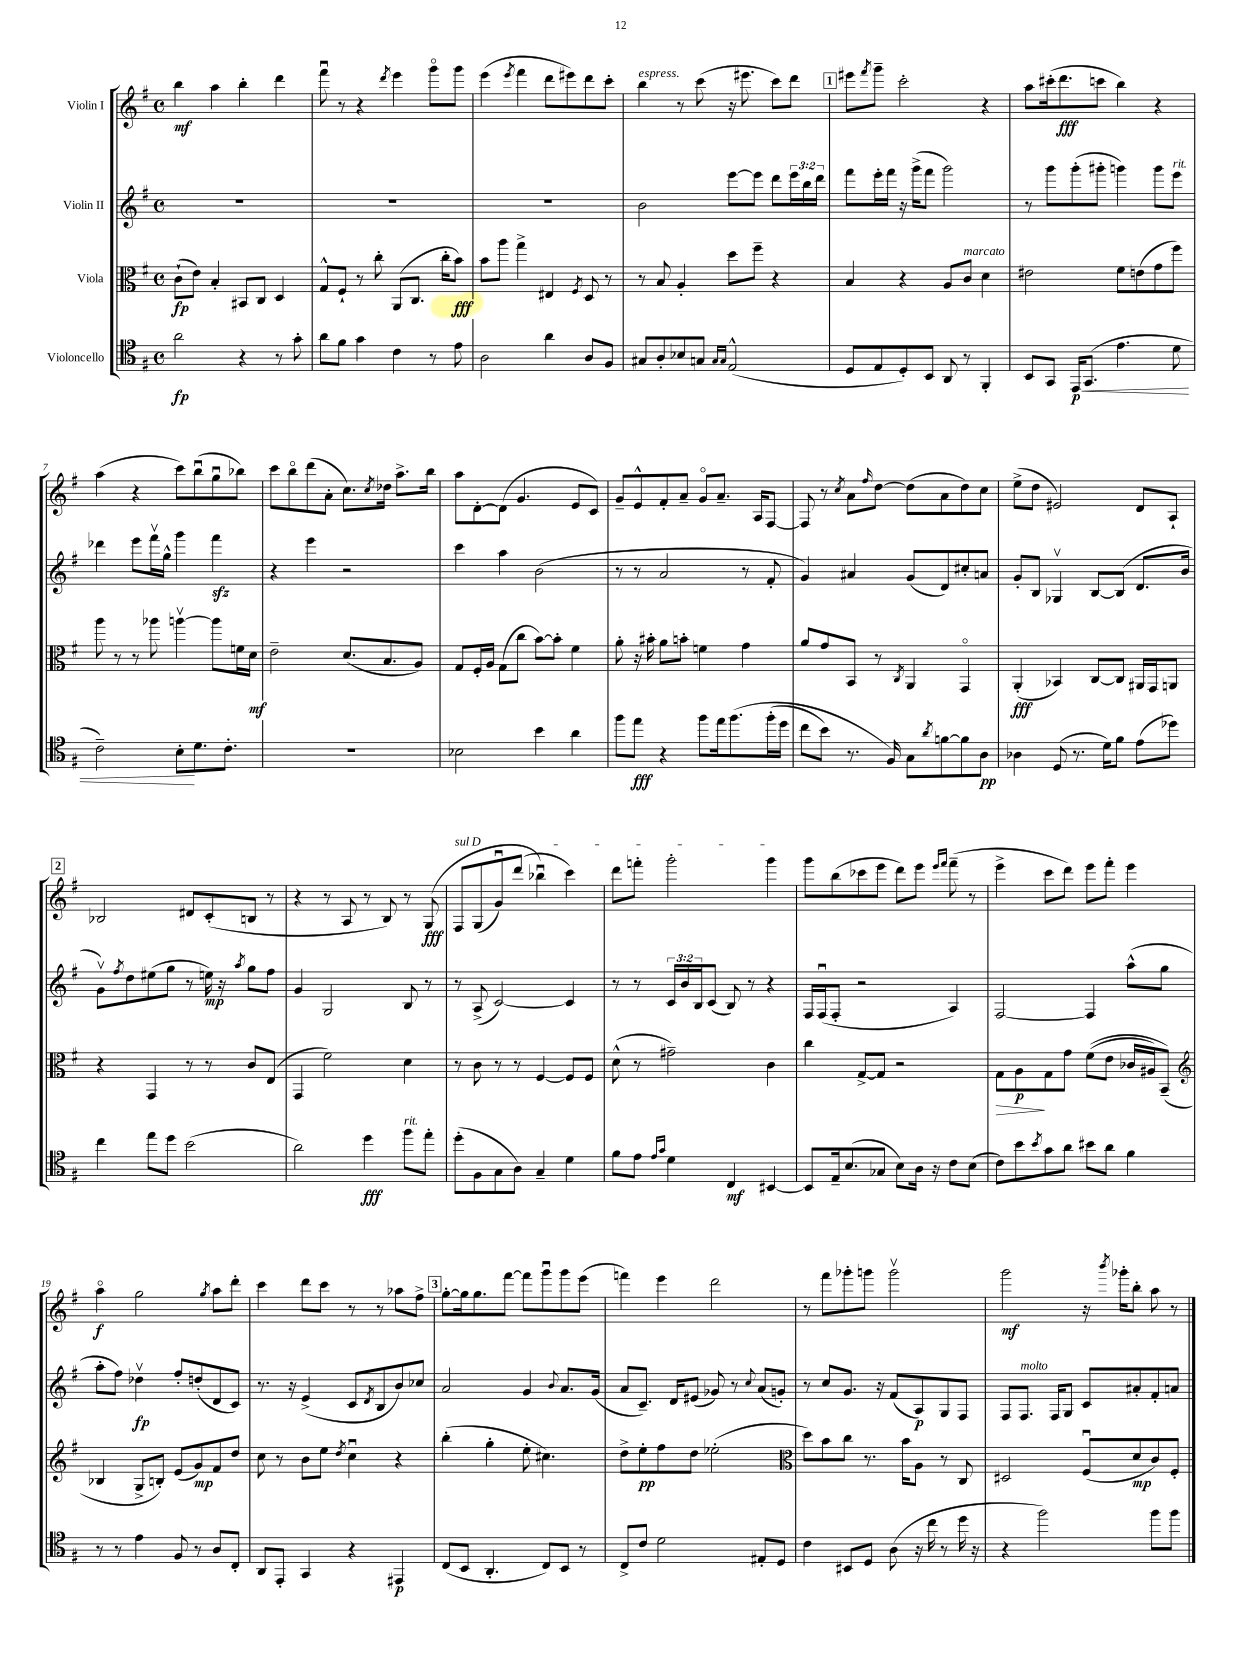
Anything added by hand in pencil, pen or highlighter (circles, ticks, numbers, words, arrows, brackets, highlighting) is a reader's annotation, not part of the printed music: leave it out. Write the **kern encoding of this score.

**kern	**dynam	**kern	**dynam	**kern	**dynam	**kern	**dynam
*part4	*part4	*part3	*part3	*part2	*part2	*part1	*part1
*staff4	*staff4	*staff3	*staff3	*staff2	*staff2	*staff1	*staff1
*I"Violoncello	*	*I"Viola	*	*I"Violin II	*	*I"Violin I	*
*clefC4	*	*clefC3	*	*clefG2	*	*clefG2	*
*k[f#]	*	*k[f#]	*	*k[f#]	*	*k[f#]	*
*M4/4	*	*M4/4	*	*M4/4	*	*M4/4	*
*met(c)	*	*met(c)	*	*met(c)	*	*met(c)	*
=1	=1	=1	=1	=1	=1	=1	=1
2a\	fp	(8c`\L	fp	1r	.	4bb\	mf
.	.	8e\J)	.	.	.	.	.
.	.	4B'/	.	.	.	4aa\	.
4r	.	8BB#X/L	.	.	.	4bb'\	.
.	.	8C/J	.	.	.	.	.
8r	.	4D/	.	.	.	4ddd\	.
8g'\	.	.	.	.	.	.	.
=2	=2	=2	=2	=2	=2	=2	=2
8a\L	.	8G^^/L	.	1r	.	8fff#u\	.
8f#\J	.	8F#`/J	.	.	.	8r	.
4g\	.	8r	.	.	.	4r	.
.	.	8cc'\	.	.	.	.	.
.	.	.	.	.	.	8qddd/	.
4c\	.	(8AA/L	.	.	.	4eee\	.
.	.	8.C/J	.	.	.	.	.
8r	.	.	.	.	.	8ggg\L	.
.	.	16cc'\KL	.	.	.	.	.
8e\	.	8b\J)	fff	.	.	8ggg\J	.
=3	=3	=3	=3	=3	=3	=3	=3
2A\	.	8b\L	.	1r	.	(4eee\	.
.	.	8aa\J	.	.	.	.	.
.	.	.	.	.	.	8qeee/	.
.	.	4gg^\	.	.	.	4fff#\	.
4a\	.	4E#X/	.	.	.	8ddd\L	.
.	.	.	.	.	.	8eee#X\)	.
.	.	8qF#/	.	.	.	.	.
8A/L	.	8D/	.	.	.	8ddd\	.
8F#/J	.	8r	.	.	.	8ccc'\J	.
=4	=4	=4	=4	=4	=4	=4	=4
!	!	!	!	!	!	!LO:TX:a:i:t=espress.	!
8G#X/L	.	8r	.	2b\	.	4bb\	.
8A'/	.	8B/	.	.	.	.	.
8B-X/	.	4A'/	.	.	.	8r	.
8Gn/J	.	.	.	.	.	(8ccc\	.
16qqG/LL	.	.	.	.	.	.	.
16qqG/JJ	.	.	.	.	.	.	.
(2E^^/	.	8dd\L	.	[8eee\L	.	16r	.
.	.	.	.	.	.	8.eee#X\	.
.	.	8ff#~\J	.	8eee\J]	.	.	.
.	.	4r	.	8ddd\L	.	8ccc\L)	.
.	.	.	.	24eee\L	.	8ddd\J	.
.	.	.	.	24bb\	.	.	.
.	.	.	.	24ddd\JJ	.	.	.
!!LO:REH:place=s1:t=1
=5	=5	=5	=5	=5	=5	=5	=5
8D/L	.	4B/	.	8fff#\L	.	8eee#X\L	.
.	.	.	.	.	.	8qfff#/	.
8E/	.	.	.	16eee'\L	.	8ggg~\J	.
.	.	.	.	16fff#\JJ	.	.	.
8D'/)	.	4r	.	16r	.	2ccc'\	.
.	.	.	.	(16ggg^\KL	.	.	.
8BB/J	.	.	.	8fff#\J	.	.	.
8AA/	.	8A/L	.	2ggg\)	.	.	.
!	!	!LO:TX:a:i:t=marcato	!	!	!	!	!
8r	.	8c/J	.	.	.	.	.
4FF#'/	.	4d\	.	.	.	4r	.
=6	=6	=6	=6	=6	=6	=6	=6
8BB/L	.	2e#X\	.	8r	.	8aa\L	.
8GG/J	.	.	.	8ggg\L	.	(16ccc#X'\k	.
.	.	.	.	.	.	8.ddd\	fff
!	!LO:HP:b	!	!	!	!	!	!
16EE/KL	< p	.	.	(8ggg'\	.	.	.
(8.GG/J	.	.	.	.	.	.	.
.	.	.	.	8ggg#X'\J	.	8cccn\J	.
4.e\	.	8f#\L	.	4gggn\)	.	4bb\)	.
.	.	(8en\	.	.	.	.	.
.	.	8g\	.	8ggg\L	.	4r	.
!	!	!	!	!LO:TX:a:i:t=rit.	!	!	!
8d\	.	8ff#\J)	.	8eee\J	.	.	.
!!LO:LB:g=z
=7	=7	=7	=7	=7	=7	=7	=7
2c~\)	.	8aa\	.	4ddd-X\	.	(4aa\	.
.	.	8r	.	.	.	.	.
.	.	8r	.	8eee\L	.	4r	.
.	.	8aa-X\	.	16fff#v\L	.	.	.
.	.	.	.	16gg^^\JJ	.	.	.
8B'\L	.	[4aanv\	.	4ggg\	.	8ccc\L)	.
8.d\	[	.	.	.	.	(8bbu\	.
.	.	8aa\L]	.	4fff#zz\	.	8ggu\	.
8.c'\J	.	.	.	.	.	.	.
.	.	16fn\L	.	.	.	8bb-X\J)	.
.	.	16d\JJ	mf	.	.	.	.
=8	=8	=8	=8	=8	=8	=8	=8
1r	.	2e~\	.	4r	.	8ccc\L	.
.	.	.	.	.	.	8bb\	.
.	.	.	.	4eee\	.	(8ddd\	.
.	.	.	.	.	.	8a'\J	.
.	.	(8.d/L	.	2r	.	8.cc\L)	.
.	.	.	.	.	.	8qcc/	.
.	.	8.B/	.	.	.	16dd-X\Jk	.
.	.	.	.	.	.	8.aa^\L	.
.	.	8A/J)	.	.	.	.	.
.	.	.	.	.	.	16bb\Jk	.
=9	=9	=9	=9	=9	=9	=9	=9
2B-X\	.	8G/L	.	4ccc\	.	8aa\L	.
.	.	16F#'/L	.	.	.	[8d'\	.
.	.	16A/JJ	.	.	.	.	.
.	.	(8G\L	.	4aa\	.	(8d\J]	.
.	.	8cc\J	.	.	.	4.g/	.
4b\	.	[8b\L)	.	(2b\	.	.	.
.	.	8b'\J]	.	.	.	.	.
4a\	.	4f#\	.	.	.	8e/L	.
.	.	.	.	.	.	8c/J)	.
=10	=10	=10	=10	=10	=10	=10	=10
8ff#\L	.	8a'\	.	8r	.	8g~/L	.
8ee\J	fff	16r	.	8r	.	8e^^/	.
.	.	16b#X'\	.	.	.	.	.
4r	.	8a\L	.	2a/	.	8f#'/	.
.	.	8bn'\J	.	.	.	8a~/J	.
8ff#\L	.	4fn\	.	.	.	8g/L	.
16ee\k	.	.	.	.	.	8.a~/J	.
(8.ff#\	.	.	.	.	.	.	.
.	.	4g\	.	8r	.	.	.
.	.	.	.	.	.	16A/KL	.
(16ff#'\L	.	.	.	8f#'/	.	[8F#/J	.
16dd\JJ	.	.	.	.	.	.	.
=11	=11	=11	=11	=11	=11	=11	=11
8cc\L	.	8a/L	.	4g/)	.	8F#/]	.
8b\J)	.	8g/	.	.	.	8r	.
.	.	.	.	.	.	8qcc/	.
8.r	.	8BB/J	.	4a#X/	.	8a\L	.
.	.	.	.	.	.	16qqff#/	.
.	.	8r	.	.	.	[8dd\J	.
16F#/)	.	.	.	.	.	.	.
.	.	8qC/	.	.	.	.	.
8G\L	.	4AA/	.	(8g/L	.	(8dd\L]	.
8qa/	.	.	.	.	.	.	.
[8fn\	.	.	.	8d/)	.	8a\	.
8f\]	.	4GG/	.	8cc#X'/	.	8dd\)	.
8A\J	pp	.	.	8an/J	.	8cc\J	.
=12	=12	=12	=12	=12	=12	=12	=12
4A-X\	.	(4AA'/	fff	8g'/L	.	(8ee^\L	.
.	.	.	.	8B/J	.	8dd\J	.
(8D/	.	4BB-X/)	.	4G-Xv/	.	2e#X/)	.
8.r	.	.	.	.	.	.	.
.	.	[8C/L	.	[8B/L	.	.	.
16d\KL)	.	.	.	.	.	.	.
8f#\J	.	8C/J]	.	(8B/J]	.	.	.
(8e\L	.	16AA#X/LL	.	8.d/L	.	8d/L	.
.	.	16GG/J	.	.	.	.	.
8dd-X\J)	.	8AAn/J	.	.	.	8A`/J	.
.	.	.	.	16b/Jk	.	.	.
!!LO:LB:g=z
!!LO:REH:place=s1:t=2
=13	=13	=13	=13	=13	=13	=13	=13
4cc\	.	4r	.	8gv\L)	.	2B-X/	.
.	.	.	.	8qff#/	.	.	.
.	.	.	.	8dd\	.	.	.
8ee\L	.	4GG/	.	(8ee#X\	.	.	.
8dd\J	.	.	.	8gg\J	.	.	.
(2b\	.	8r	.	8r	.	8d#X/L	.
.	.	8r	.	16een\)	mp	(8c'/	.
.	.	.	.	16r	.	.	.
.	.	.	.	8qaa/	.	.	.
.	.	8c/L	.	8gg\L	.	8Bn/J	.
.	.	(8E/J	.	8ff#\J	.	8r	.
=14	=14	=14	=14	=14	=14	=14	=14
2a\)	.	4GG/	.	4g/	.	4r	.
.	.	2f#\)	.	2G/	.	8r	.
.	.	.	.	.	.	8A/	.
4dd\	fff	.	.	.	.	8r	.
.	.	.	.	.	.	8B/)	.
!LO:TX:a:i:t=rit.	!	!	!	!	!	!	!
8ff#\L	.	4d\	.	8B/	.	8r	.
8ee'\J	.	.	.	8r	.	(8G/	fff
=15	=15	=15	=15	=15	=15	=15	=15
!	!	!	!	!	!	!LO:TX:a:i:t=sul D	!
(8dd'\L	.	8r	.	8r	.	8F#/L	.
8F#\	.	8c\	.	(8A^/	.	(8G/	.
8G\	.	8r	.	[2c/)	.	8gu/)	.
8A\J)	.	8r	.	.	.	(8ddd/J	.
4G~/	.	[4F#/	.	.	.	4bb-Xu\)	.
4d\	.	8F#/L]	.	4c/]	.	4ccc\)	.
.	.	8F#/J	.	.	.	.	.
=16	=16	=16	=16	=16	=16	=16	=16
8f#\L	.	(8d^^\	.	8r	.	8ddd\L	.
8e\J	.	8r	.	8r	.	8fffn'\J	.
16qqe/LL	.	.	.	.	.	.	.
16qqg/JJ	.	.	.	.	.	.	.
4d\	.	2g#X~\)	.	24c/LL	.	2ggg'\	.
.	.	.	.	24b/	.	.	.
.	.	.	.	24B/J	.	.	.
.	.	.	.	(8c/J	.	.	.
4C/	mf	.	.	8B/)	.	.	.
.	.	.	.	8r	.	.	.
[4BB#X/	.	4c\	.	4r	.	4ggg\	.
=17	=17	=17	=17	=17	=17	=17	=17
8BB#/L]	.	4cc\	.	16F#/LL	.	8ggg\L	.
.	.	.	.	(16F#u/J	.	.	.
16E~/k	.	.	.	8F#'/J	.	(8bb\	.
(8.B/	.	.	.	.	.	.	.
.	.	[8G^/L	.	2r	.	8ccc-X\	.
8G-X/J	.	8G/J]	.	.	.	8eee\J	.
8B\L)	.	2r	.	.	.	8ddd\L)	.
16A\Jk	.	.	.	.	.	8eee\J	.
16r	.	.	.	.	.	.	.
.	.	.	.	.	.	16qqeee/LL	.
.	.	.	.	.	.	16qqfff#/JJ	.
8c\L	.	.	.	4A/)	.	(8fff#~\	.
(8B\J	.	.	.	.	.	8r	.
=18	=18	=18	=18	=18	=18	=18	=18
!	!	!	!LO:HP:b	!	!	!	!
8c\L)	.	8G\L	>	[2F#/	.	4eee^\	.
8b\	.	8A\	p	.	.	.	.
8qb/	.	.	.	.	.	.	.
8g\	.	8G\	]	.	.	8ccc\L	.
8a\J	.	8g\J	.	.	.	8ddd\J)	.
8b#X\L	.	((8f#\L	.	4F#/]	.	8eee\L	.
8a\J	.	8e\J	.	.	.	8fff#'\J	.
4f#\	.	16c-X/LL	.	(8aa^^\L	.	4eee\	.
.	.	16A#X/J)	.	.	.	.	.
.	.	(8BB~/J)	.	8gg\J	.	.	.
!!LO:LB:g=z
=19	=19	=19	=19	=19	=19	=19	=19
*	*	*clefG2	*	*	*	*	*
8r	.	4B-X/	.	8aa'\L	.	4aa\	f
8r	.	.	.	8ff#\J)	.	.	.
4e\	.	8G^/L	.	4dd-Xv\	fp	2gg\	.
.	.	8Bn'/J)	.	.	.	.	.
8F#/	.	(8e/L	.	8ff#'/L	.	.	.
8r	.	8g/)	mp	(8ddn'/	.	.	.
.	.	.	.	.	.	8qgg/	.
8A/L	.	8f#/	.	8d/	.	8aa\L	.
8C'/J	.	8dd/J	.	8c/J)	.	8ddd'\J	.
=20	=20	=20	=20	=20	=20	=20	=20
8AA/L	.	8cc\	.	8.r	.	4ccc\	.
8EE'/J	.	8r	.	.	.	.	.
.	.	.	.	16r	.	.	.
4GG/	.	8b\L	.	(4e^/	.	8ddd\L	.
.	.	8ee\J	.	.	.	8ccc\J	.
.	.	8qdd/	.	.	.	.	.
4r	.	4ccu\	.	8c/L	.	8r	.
.	.	.	.	8qd/	.	.	.
.	.	.	.	8B/	.	8r	.
4EE#X/	p	4r	.	8b/)	.	8aa-X\L	.
.	.	.	.	8cc-X/J	.	8ff#^\J	.
!!LO:REH:place=s1:t=3
=21	=21	=21	=21	=21	=21	=21	=21
(8C/L	.	(4bb'\	.	2a/	.	[8gg'\L	.
8BB/J	.	.	.	.	.	16gg\k]	.
.	.	.	.	.	.	8.gg\	.
4.AA'/	.	4gg'\	.	.	.	.	.
.	.	.	.	.	.	[8fff#\J	.
.	.	8ee'\	.	4g/	.	8fff#\L]	.
8C/L)	.	4.cc#X\)	.	.	.	8gggu\	.
.	.	.	.	8qqb/	.	.	.
8BB/J	.	.	.	8.a/L	.	8ggg\	.
8r	.	.	.	.	.	(8eee\J	.
.	.	.	.	(16g/Jk	.	.	.
=22	=22	=22	=22	=22	=22	=22	=22
8C^/L	.	8dd^\L	.	8a/L	.	4fffn\)	.
8c/J	.	8ee'\	pp	8.c~/J)	.	.	.
2d\	.	8ff#\	.	.	.	4eee\	.
.	.	.	.	16d/KL	.	.	.
.	.	8dd\J	.	(8e#X/J	.	.	.
.	.	(2ee-X'\	.	8g-X/)	.	2ddd\	.
.	.	.	.	8r	.	.	.
.	.	.	.	8qqcc/	.	.	.
8E#X'/L	.	.	.	(8a/L	.	.	.
8D/J	.	.	.	8gn'/J)	.	.	.
=23	=23	=23	=23	=23	=23	=23	=23
*	*	*clefC3	*	*	*	*	*
4c\	.	8dd\L)	.	8r	.	8r	.
.	.	8b\	.	8cc/L	.	8fff#\L	.
8BB#X/L	.	8cc\J	.	8.g/J	.	8ggg-X'\	.
8D/J	.	8.r	.	.	.	8gggn\J	.
.	.	.	.	16r	.	.	.
(8A\	.	.	.	(8f#/L	.	2gggv\	.
.	.	16b\KL	.	.	.	.	.
16r	.	8A\J	.	8A/)	p	.	.
16cc\	.	.	.	.	.	.	.
8r	.	8r	.	8G/	.	.	.
16dd\	.	8C/	.	8F#/J	.	.	.
16r	.	.	.	.	.	.	.
=24	=24	=24	=24	=24	=24	=24	=24
4r	.	2D#X/	.	8F#/L	.	2ggg\	mf
!	!	!	!	!LO:TX:a:i:t=molto	!	!	!
.	.	.	.	8.F#/J	.	.	.
2ff#\)	.	.	.	.	.	.	.
.	.	.	.	16F#/KL	.	.	.
.	.	.	.	8G/J	.	.	.
.	.	(8F#u/L	.	8c/L	.	16r	.
.	.	.	.	.	.	8qbbb/	.
.	.	.	.	.	.	16ggg-X'\KL	.
.	.	8d/	mp	8a#X'/	.	8bb'\J	.
8ff#\L	.	8c/)	.	8f#'/	.	8aa\	.
8ff#\J	.	8F#'/J	.	8an/J	.	8r	.
==	==	==	==	==	==	==	==
*-	*-	*-	*-	*-	*-	*-	*-
